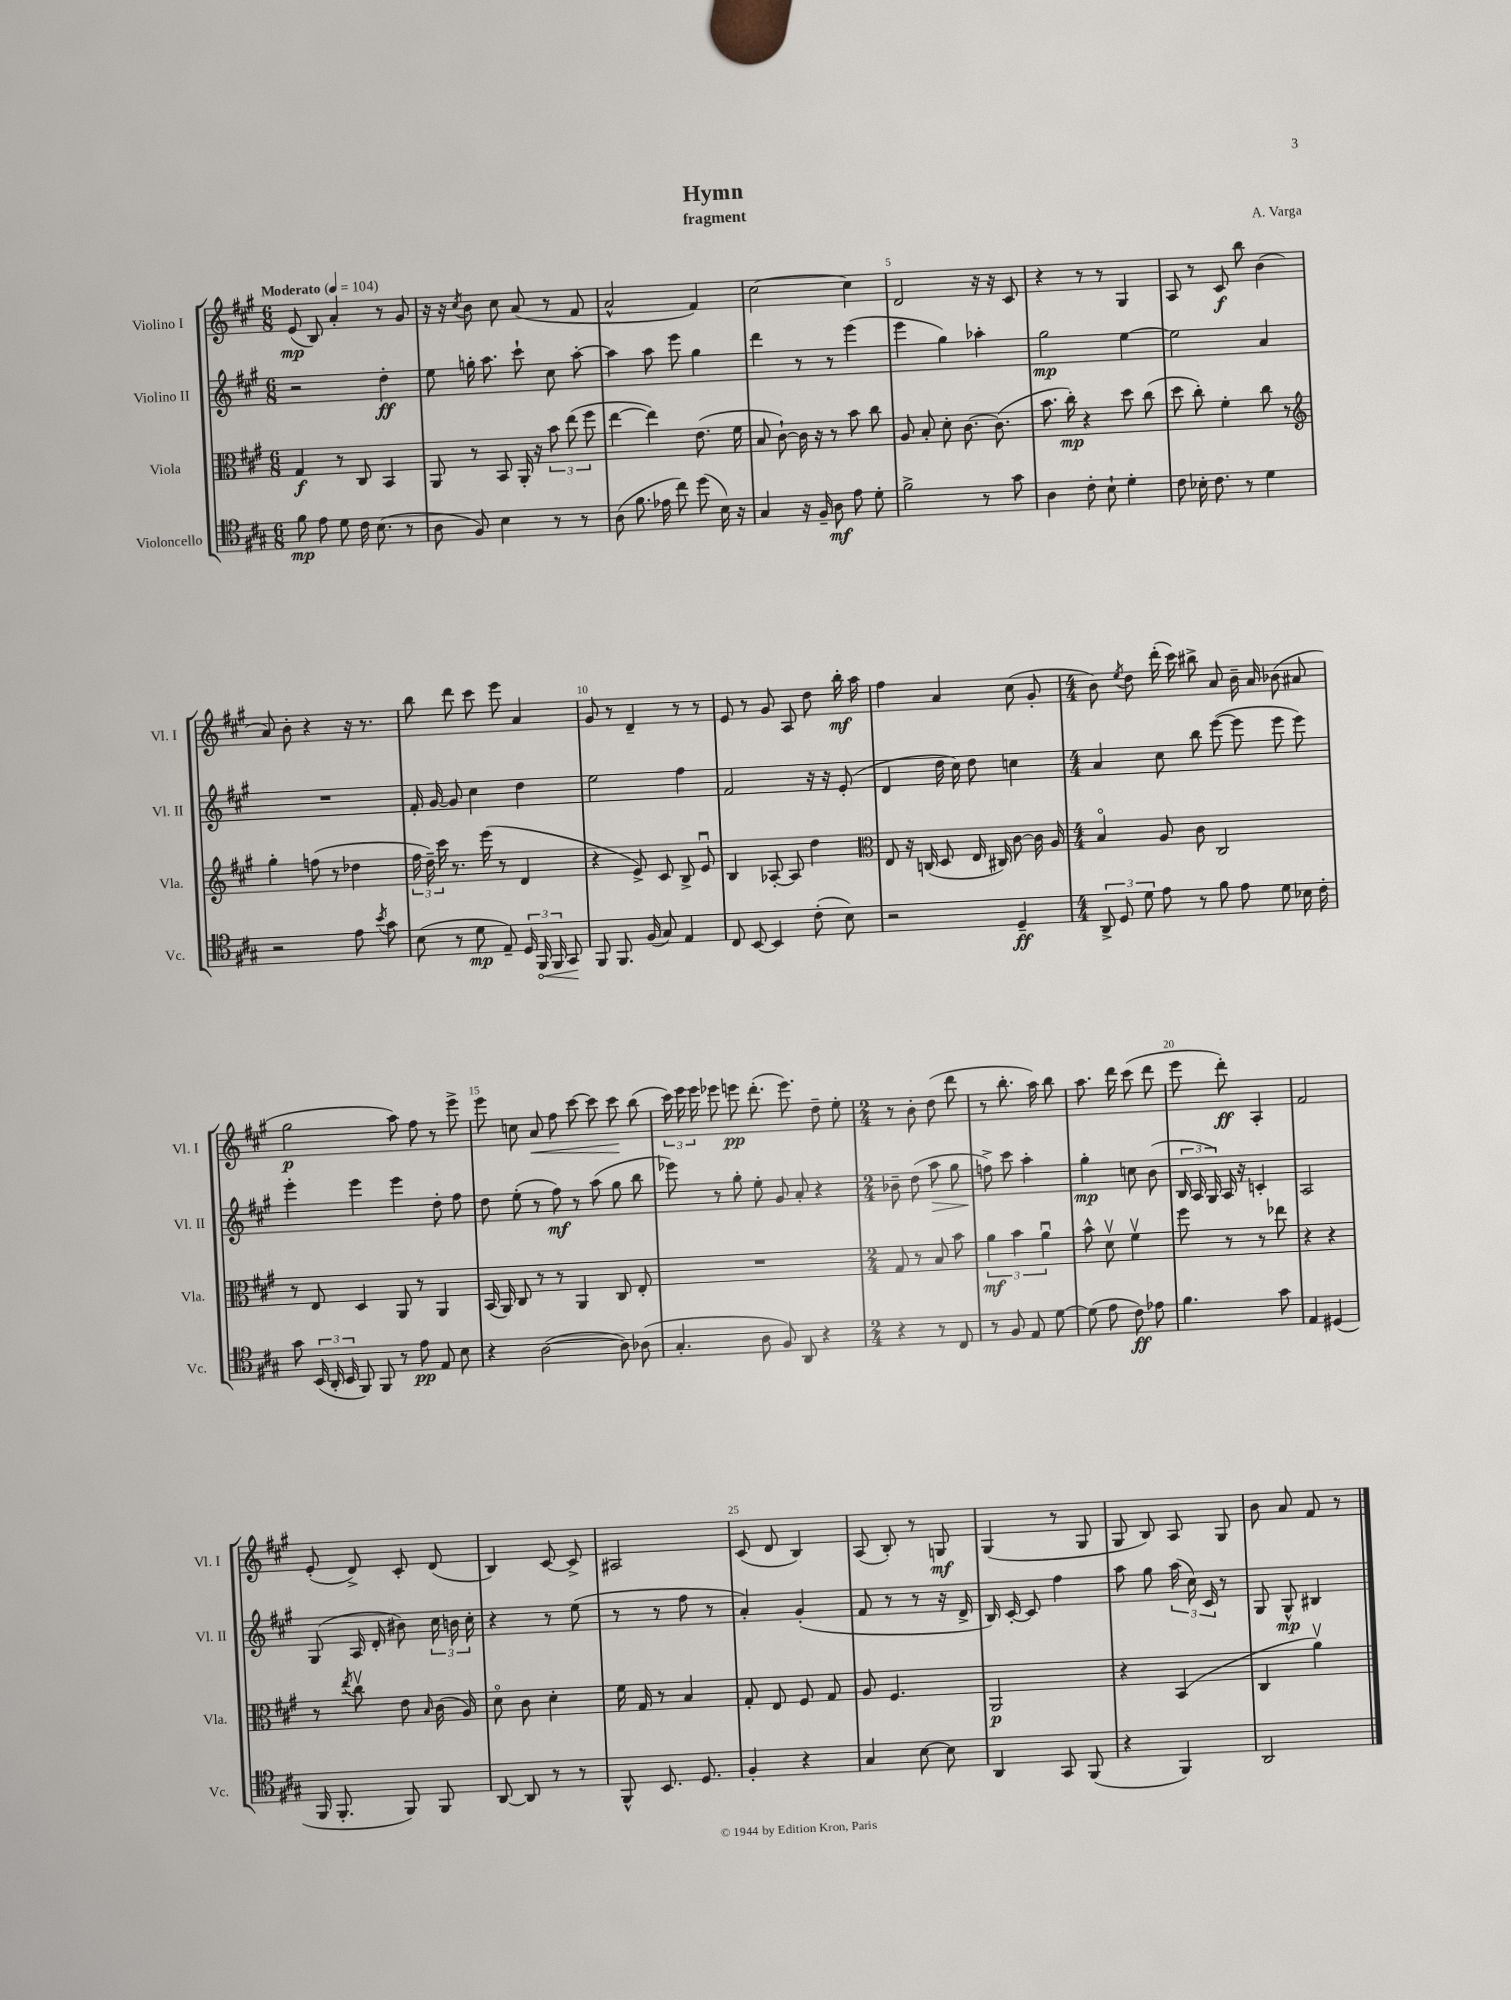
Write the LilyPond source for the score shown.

\header { title = "Hymn" composer = "A. Varga" subtitle = "fragment" }
<<
\new StaffGroup <<
\new Staff = "s0" \with { instrumentName = "Violino I" shortInstrumentName = "Vl. I" } {
    \clef treble \key a \major \numericTimeSignature \time 6/8 \tempo "Moderato" 4 = 104
    \autoBeamOff e'8\mp( b8) a'4-. r8 gis'8 |
    r16 r16 \acciaccatura { cis''8 } b'8 cis''8 a'8( r8 fis'8 |
    a'2-^ fis'4) |
    cis''2~ cis''4 |
    d'2 r16 r16 cis'8 |
    r4 r8 r8 gis4 |
    a8 r8 cis'8\f b''8 b'4( |
    a'8) b'8-. r4 r16 r8. |
    b''8 d'''8 cis'''8 e'''8 a'4 |
    gis'8 r8 d'4-- r8 r8 |
    e'8 r8 gis'8 a8 d''8 b''16-.\mf a''16 |
    fis''4 a'4 cis''8( gis'8-. |
    \numericTimeSignature \time 4/4 b'8) \acciaccatura { e''8 } d''8 d'''16-.( cis'''16) bis''8-> a'8 b'16-- a'16 bes'8( ais'8 |
    gis''2\p a''8) fis''8 r8 e'''8-> |
    e'''8 c''8 a'8\< fis''8 cis'''8~ cis'''8 cis'''8\! b''8( |
    \tuplet 3/2 { cis'''16) e'''16 e'''16 } ees'''8 e'''8\pp d'''8.-.( e'''8.) d''8-- e''8-. |
    \numericTimeSignature \time 2/4 r8 b'8-. d''8( d'''8 |
    r8 b''8.-. a''16) b''8 |
    a''8. d'''16 cis'''8( d'''8 |
    e'''8 d'''8-.\ff) a4-. |
    fis'2 |
    e'8-.( d'8->) cis'8-. d'8( |
    b4) cis'8~ cis'8-> |
    ais2 |
    cis'8( d'8 b4) |
    a8( b8-.) r8 g8\mf |
    gis4( r8 gis8 |
    gis8 b8) a8 gis8 |
    b'8 a'8 fis'8 r8 \bar "|." |
}
\new Staff = "s1" \with { instrumentName = "Violino II" shortInstrumentName = "Vl. II" } {
    \clef treble \key a \major \numericTimeSignature \time 6/8
    \autoBeamOff r2 d''4-.\ff |
    e''8 g''16-. a''8. cis'''8-! cis''8 a''8~-. |
    a''4 a''8 e'''8 gis''4 |
    d'''4 r8 r8 e'''4( |
    e'''4 gis''4) aes''4-. |
    gis''2\mp e''4~ |
    e''2 a'4 |
    R2. |
    fis'16-. gis'16~ gis'8 cis''4 d''4 |
    e''2 fis''4 |
    fis'2 r16 r16 e'8-.( |
    d'4 d''16 cis''16) d''8 c''4 |
    \numericTimeSignature \time 4/4 a'4 cis''8 b''8 e'''8~( e'''8 e'''8 e'''8) |
    e'''4-. e'''4 e'''4 d''8-. fis''8 |
    d''8 e''8-.( r8 fis''8\mf) r8 a''8( gis''8 b''8 |
    ees'''8) r8 gis''8-. e''8-. gis'8 a'8-. r4 |
    \numericTimeSignature \time 2/4 bes'8-- d''8( a''8\> gis''8 |
    f''8->\!) cis'''8 a''4-. |
    gis''4-.\mp c''8 b'8( |
    \tuplet 3/2 { b16 a16 gis16) } a16 r16 c'4-. |
    a2 |
    gis8( a16 d'16-. bis'8) \tuplet 3/2 { cis''16 b'16 cis''16-. } |
    r4 r8 e''8( |
    r8 r8 fis''8 r8 |
    a'4-.) gis'4-.( |
    fis'8 r8 r8 r16 d'16-> |
    b16) cis'16~-. cis'8 fis''4 |
    a''8 gis''8 \tuplet 3/2 { a''16( cis''16) cis'16 } r8 |
    gis8 gis8-^\mp bis4 \bar "|." |
}
\new Staff = "s2" \with { instrumentName = "Viola" shortInstrumentName = "Vla." } {
    \clef alto \key a \major \numericTimeSignature \time 6/8
    \autoBeamOff gis4\f r8 cis8 b,4 |
    a,8 r8 b,8 a,16-. r16 \tuplet 3/2 { b'8 e''8( fis''8 } |
    e''4~ e''4) e'8.( fis'16 |
    b8 cis'8~-!) cis'16 r16 r8 b'8 cis''8 |
    a8 b8-. d'8-. cis'8.~ cis'8.( |
    b'8. cis''16-.\mp) r4 d''8 cis''8( |
    d''8 cis''8-.) fis'4-. cis''8 r8 |
    \clef treble gis''4-. f''8( r8 des''4 |
    \tuplet 3/2 { fis''16 d''16--) cis'''16 } r8. e'''16( r8 d'4 |
    r4 e'8->) cis'8 b8-> e'8\downbow |
    b4 aes8~-. aes8 d''4 |
    \clef alto e8 r16 c16( d8 e16 cis16) cis'8~ cis'16 a16 |
    \numericTimeSignature \time 4/4 b4\flageolet a8 cis'8 cis2 |
    r8 e8 d4 a,8 r8 a,4 |
    b,16( a,16) cis8 r8 r8 a,4 cis8 e8-. |
    R1 |
    \numericTimeSignature \time 2/4 gis8 r8 b8 b'8 |
    \tuplet 3/2 { a'4\mf b'4 a'4\downbow } |
    b'8-^ d'8\upbow fis'4\upbow |
    fis''8 r8 r8 ees''8 |
    r4 r4 |
    r8 \acciaccatura { e''8 } cis''8\upbow e'8 \grace { b16 } cis'16( a16) |
    d'8\flageolet cis'8 d'4-. |
    fis'16 gis16 r8 b4 |
    gis8-. e8 fis8 gis8 |
    a8 fis4. |
    a,2\p |
    r4 b,4( |
    cis4 a'4\upbow) \bar "|." |
}
\new Staff = "s3" \with { instrumentName = "Violoncello" shortInstrumentName = "Vc." } {
    \clef tenor \key a \major \numericTimeSignature \time 6/8
    \autoBeamOff fis'8\mp e'8 d'8 cis'16 b8.( r8 |
    a8 fis8) b4 r8 r8 |
    a8( fis'8. ees'16 cis''8) d''8( b16) r16 |
    gis4 r16 fis16-- a8\mf e'8 d'8-. |
    fis'2-> r8 gis'8 |
    a4 cis'8-. b8-! d'4-. |
    cis'8 bes16-. cis'8. r8 d'4 |
    r2 e'8 \acciaccatura { b'8 } gis'8 |
    b8( r8 d'8\mp e8--) \tuplet 3/2 { d16 \once \override Hairpin.circled-tip = ##t fis,16\< fis,16 } gis,8\! |
    fis,8 fis,8. fis16( gis8) e4 |
    cis8 b,8~ b,4 cis'8-.( b8) |
    r2 d4--\ff |
    \numericTimeSignature \time 4/4 \tuplet 3/2 { a,8-> d8 d'8 } e'8 r8 fis'8 e'8 d'8 bes16 cis'16-. |
    gis'8 \tuplet 3/2 { b,16( a,16-. b,16 } fis,8) fis,8 r8 e'8\pp e8 b8 |
    r4 a2~( a8) aes8( |
    gis4.-. a8 fis8) a,8 r4 |
    \numericTimeSignature \time 2/4 r4 r8 cis8 |
    r8 fis8 e8 d'8~ |
    d'8( e'8 cis'8\ff) ees'8 |
    fis'4. gis'8 |
    e4 dis4( |
    fis,16 fis,8.-. fis,8) fis,8 |
    a,8~ a,8 r8 r8 |
    fis,8-^ b,8. d8. |
    fis4-. r4 |
    gis4 b8~ b8 |
    a,4 gis,8 fis,8( |
    r4 fis,4) |
    a,2 \bar "|." |
}
>>
>>
\layout { \context { \Score \override BarNumber.break-visibility = ##(#f #t #t) barNumberVisibility = #(every-nth-bar-number-visible 5) } }
